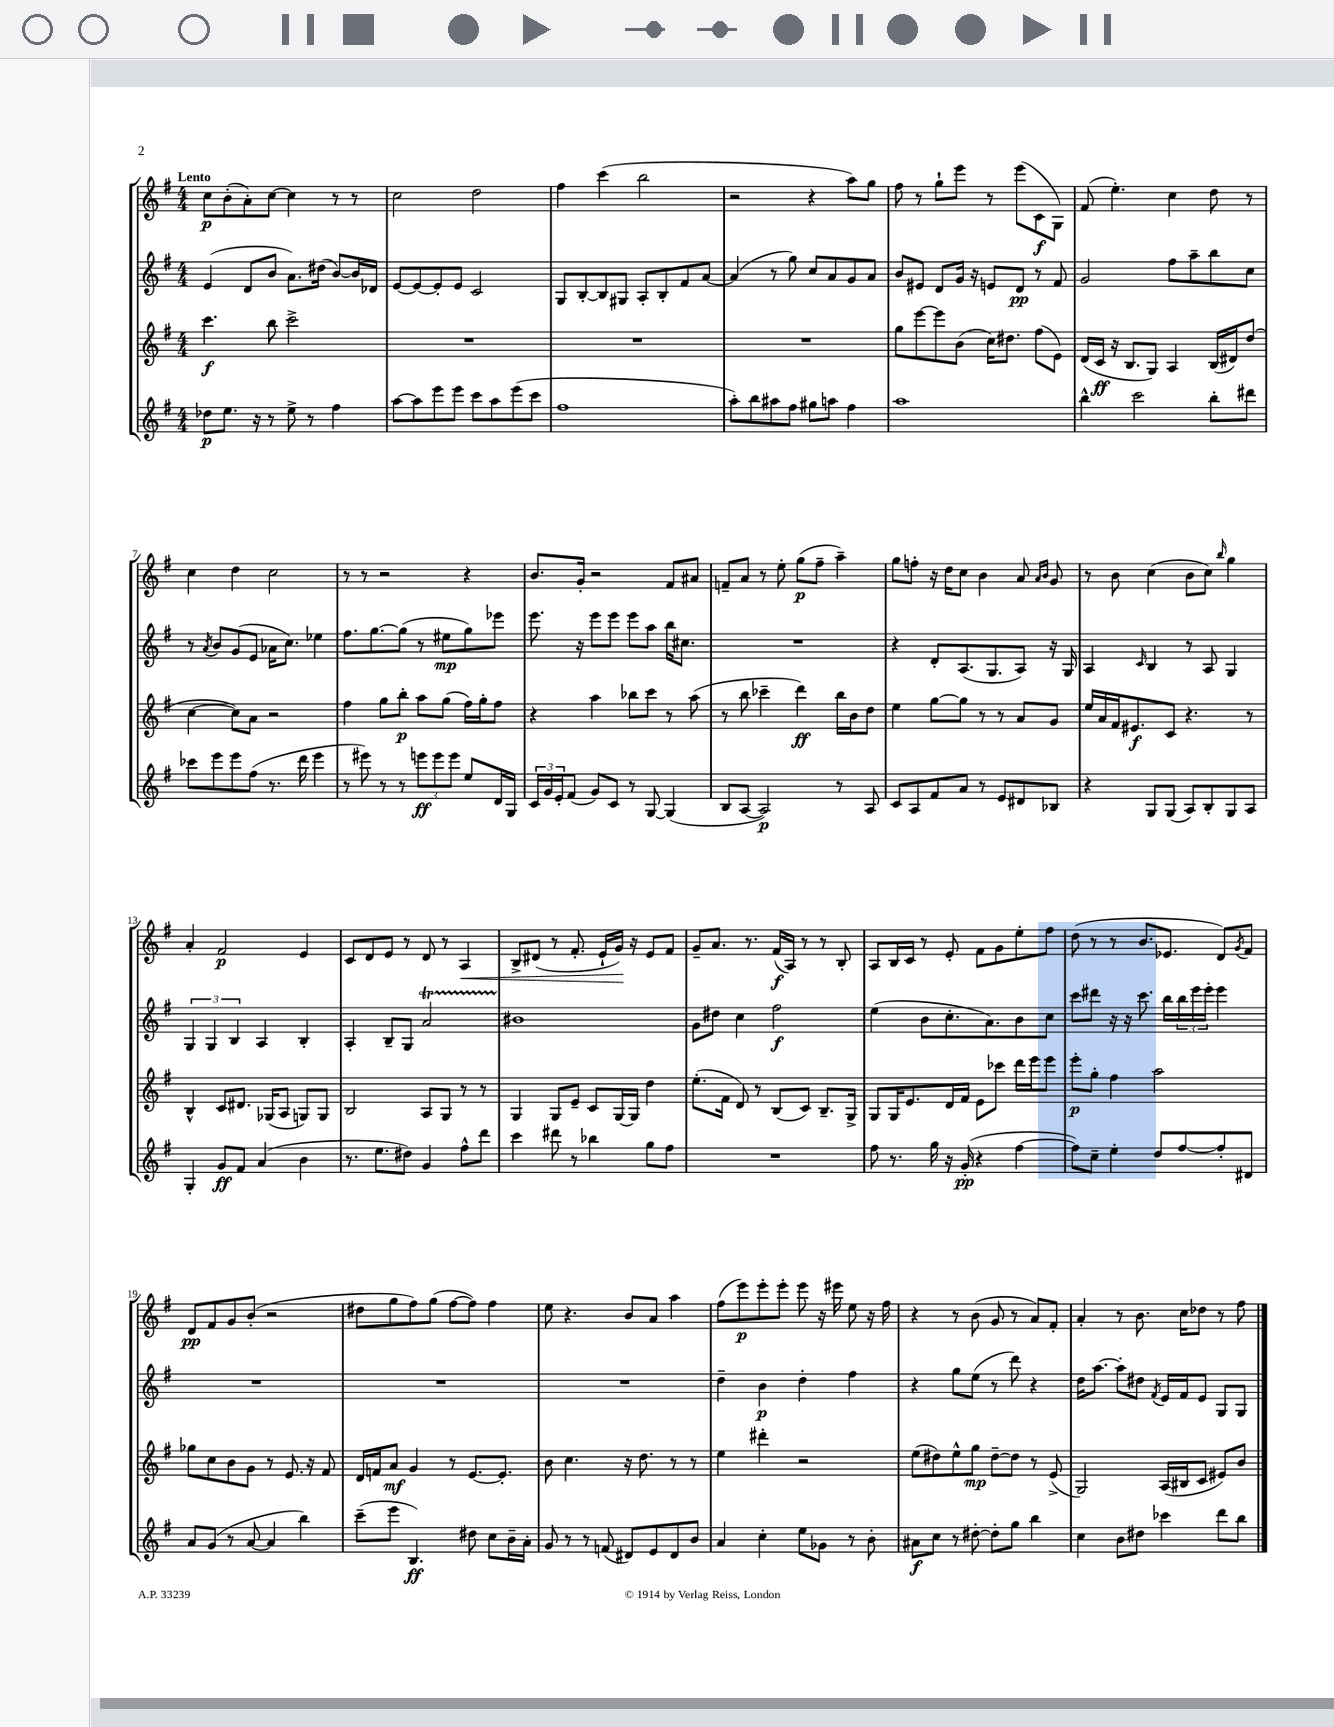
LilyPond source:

<<
\new StaffGroup <<
\new Staff = "s0" {
    \clef treble \key g \major \numericTimeSignature \time 4/4 \tempo "Lento"
    c''8\p b'8-.( a'8-.) c''8~ c''4 r8 r8 |
    c''2 d''2 |
    fis''4 c'''4( b''2 |
    r2 r4 a''8) g''8 |
    fis''8 r8 g''8-! e'''8 r8 e'''8( c'8\f g8) |
    fis'8( e''4.-.) c''4 d''8 r8 |
    c''4 d''4 c''2 |
    r8 r8 r2 r4 |
    b'8. g'16-. r2 fis'8 ais'8 |
    f'8-- a'8 r8 e''8-. g''8\p( fis''8-- a''4--) |
    g''8 f''8-. r16 d''16 c''8 b'4 a'8 \grace { a'16 b'16 } g'8 |
    r8 b'8 c''4( b'8 c''8) \grace { b''16 } g''4 |
    a'4-. fis'2\p e'4 |
    c'8 d'8 e'8 r8 d'8 r8 a4\< |
    b8-> dis'8( r8 fis'8.-. e'16-! g'16\!) r16 e'8 fis'8 |
    g'8-- a'8. r8. fis'16\f( a16) r8 r8 b8-. |
    a8 b16 c'16 r8 e'8-. fis'8 g'8 e''8-. fis''8 |
    d''8( r8 r8 b'8. ees'8. d'8) \acciaccatura { g'8 } fis'8 |
    d'8\pp fis'8 g'8 b'8-.( r2 |
    dis''8 g''8 fis''8) g''8( fis''8~ fis''8) fis''4 |
    e''8 r4. b'8 a'8 a''4 |
    fis''8( e'''8\p) e'''8-. e'''8-. e'''8 r16 eis'''16 e''8 r16 fis''16 |
    r4 r8 b'8( g'8 r8 a'8) fis'8-. |
    a'4-. r8 b'8. c''16 des''8 r8 fis''8 \bar "|." |
}
\new Staff = "s1" {
    \clef treble \key g \major \numericTimeSignature \time 4/4
    e'4( d'8 b'8 a'8.) dis''16( b'8~) b'16 des'16 |
    e'8~ e'8~ e'8-. e'8 c'2 |
    g8 b8~-. b8 gis8 a8-. b8-. fis'8 a'8~ |
    a'4( r8 g''8) c''8 a'8 g'8 a'8 |
    b'8 eis'8 d'8 g'16 r16 e'8 d'8\pp r8 fis'8 |
    g'2 fis''8 a''8-- b''8 c''8 |
    r8 \acciaccatura { a'8 } b'8 g'8( e'8 aes'16 c''8.) ees''4 |
    fis''8. g''8.~ g''8( r8 eis''8\mp g''8) ees'''8 |
    e'''8. r16 e'''8 e'''8 e'''8 a''8 b''16 cis''8. |
    R1 |
    r4 d'8-. a8.( g8. a8) r16 g16 |
    a4 \grace { c'16 } b4 r8 a8 g4 |
    \tuplet 3/2 { g4 g4 b4 } a4 b4-. |
    a4-. b8-- g8 a'2\startTrillSpan |
    bis'1\stopTrillSpan |
    g'8 dis''8 c''4 fis''2\f |
    e''4( b'8 c''8.-. a'8.) b'8 c''8 |
    c'''8 dis'''8 r16 r16 c'''8. b''16 \tuplet 3/2 { b''16 e'''16 e'''16-. } e'''4 |
    R1 |
    R1 |
    R1 |
    d''4-- b'4\p d''4-. fis''4 |
    r4 g''8 e''8( r8 d'''8) r4 |
    d''16 a''8.~ a''8-. dis''8 \acciaccatura { fis'8 } e'16 fis'16 e'8 g8 g8 \bar "|." |
}
\new Staff = "s2" {
    \clef treble \key g \major \numericTimeSignature \time 4/4
    c'''4.\f b''8 c'''2-> |
    R1 |
    R1 |
    R1 |
    g''8 e'''8~ e'''8 b'8( c''16) dis''8. fis''8( e'8) |
    d'16( c'16\ff r16 b8. g8) a4 b16( dis'16) d''8( |
    c''4~ c''8) a'8 r2 |
    fis''4 g''8 b''8-.\p a''8 g''8( fis''16) g''16-. fis''8 |
    r4 a''4 bes''8 c'''8 r8 a''8( |
    r8 b''8 ces'''4-- d'''4\ff) b''16 b'16 d''8 |
    e''4 g''8~ g''8 r8 r8 a'8 g'8 |
    e''16 a'16 fis'16 eis'8.\f c'8 r4. r8 |
    b4-^ c'8 dis'8. ges16( a8 g8) g8 |
    b2 a8 g8 r8 r8 |
    g4 g8 e'8-- c'8 g16~ g16 d''4 |
    e''8.-.( fis'16 d'8) r8 b8( c'8) b8.-- g16-> |
    g8 g16 e'8. d'16 fis'16 e'8 ces'''8 d'''16 e'''16 e'''8 |
    e'''8-.\p g''8-. fis''4 a''2 |
    ges''8 c''8 b'8 g'8 r8 e'8. r16 fis'8 |
    d'16 f'16 a'8\mf g'4 r8 e'8.~ e'8.-. |
    b'8 c''4. r16 d''8. r8 r8 |
    e''4 dis'''4-. r2 |
    e''8( dis''8) e''8-^ g''8\mp dis''8~-- dis''8 r8 e'8->( |
    g2) a16( bis16 c'8 eis'8) b'8 \bar "|." |
}
\new Staff = "s3" {
    \clef treble \key g \major \numericTimeSignature \time 4/4
    des''8\p e''8. r16 r8 e''8-> r8 fis''4 |
    a''8~ a''8 e'''8 e'''8 c'''8 a''8 e'''8( c'''8 |
    fis''1 |
    a''8-.) b''8 ais''8 fis''8 gis''8 a''8 fis''4 |
    a''1 |
    b''4-^ c'''2 b''8-. dis'''8 |
    ces'''8 e'''8 e'''8 fis''8( r8. d'''16 e'''4 |
    r8 eis'''8) r8 r8 \tuplet 3/2 { e'''8\ff e'''8 e'''8 } e''8 d'16 g16 |
    \tuplet 3/2 { c'16 g'16 e'16-. } fis'8( g'8) c'8 r8 g8~ g4( |
    b8 a8~ a2\p) r8 a8 |
    c'8 a8 fis'8 a'8 r8 e'8 dis'8 bes8 |
    r4 g8 g8( a8) b8-. g8 a8 |
    g4-. g'8\ff fis'8 a'4( b'4 |
    r8. e''8. dis''8) g'4 fis''8-^ d'''8 |
    c'''4 dis'''8 r8 bes''4 g''8 fis''8 |
    R1 |
    fis''8 r8. g''16 r16 g'16-.\pp( r4 fis''4~ |
    fis''8) c''8-- e''4-. d''8 fis''8~ fis''8-. dis'8 |
    a'8 g'8( r8 a'8~ a'4 b''4) |
    c'''8--( e'''8 b4.\ff) dis''8 c''8 b'16-- a'16-. |
    g'8 r8 r8 f'8( dis'8) e'8 dis'8 b'8 |
    a'4 c''4-. e''8 ges'8 r8 b'8-. |
    ais'8\f c''8 r8 dis''8~-. dis''8-. g''8 b''4 |
    c''4 b'8 dis''8 ces'''4 d'''8 b''8 \bar "|." |
}
>>
>>
